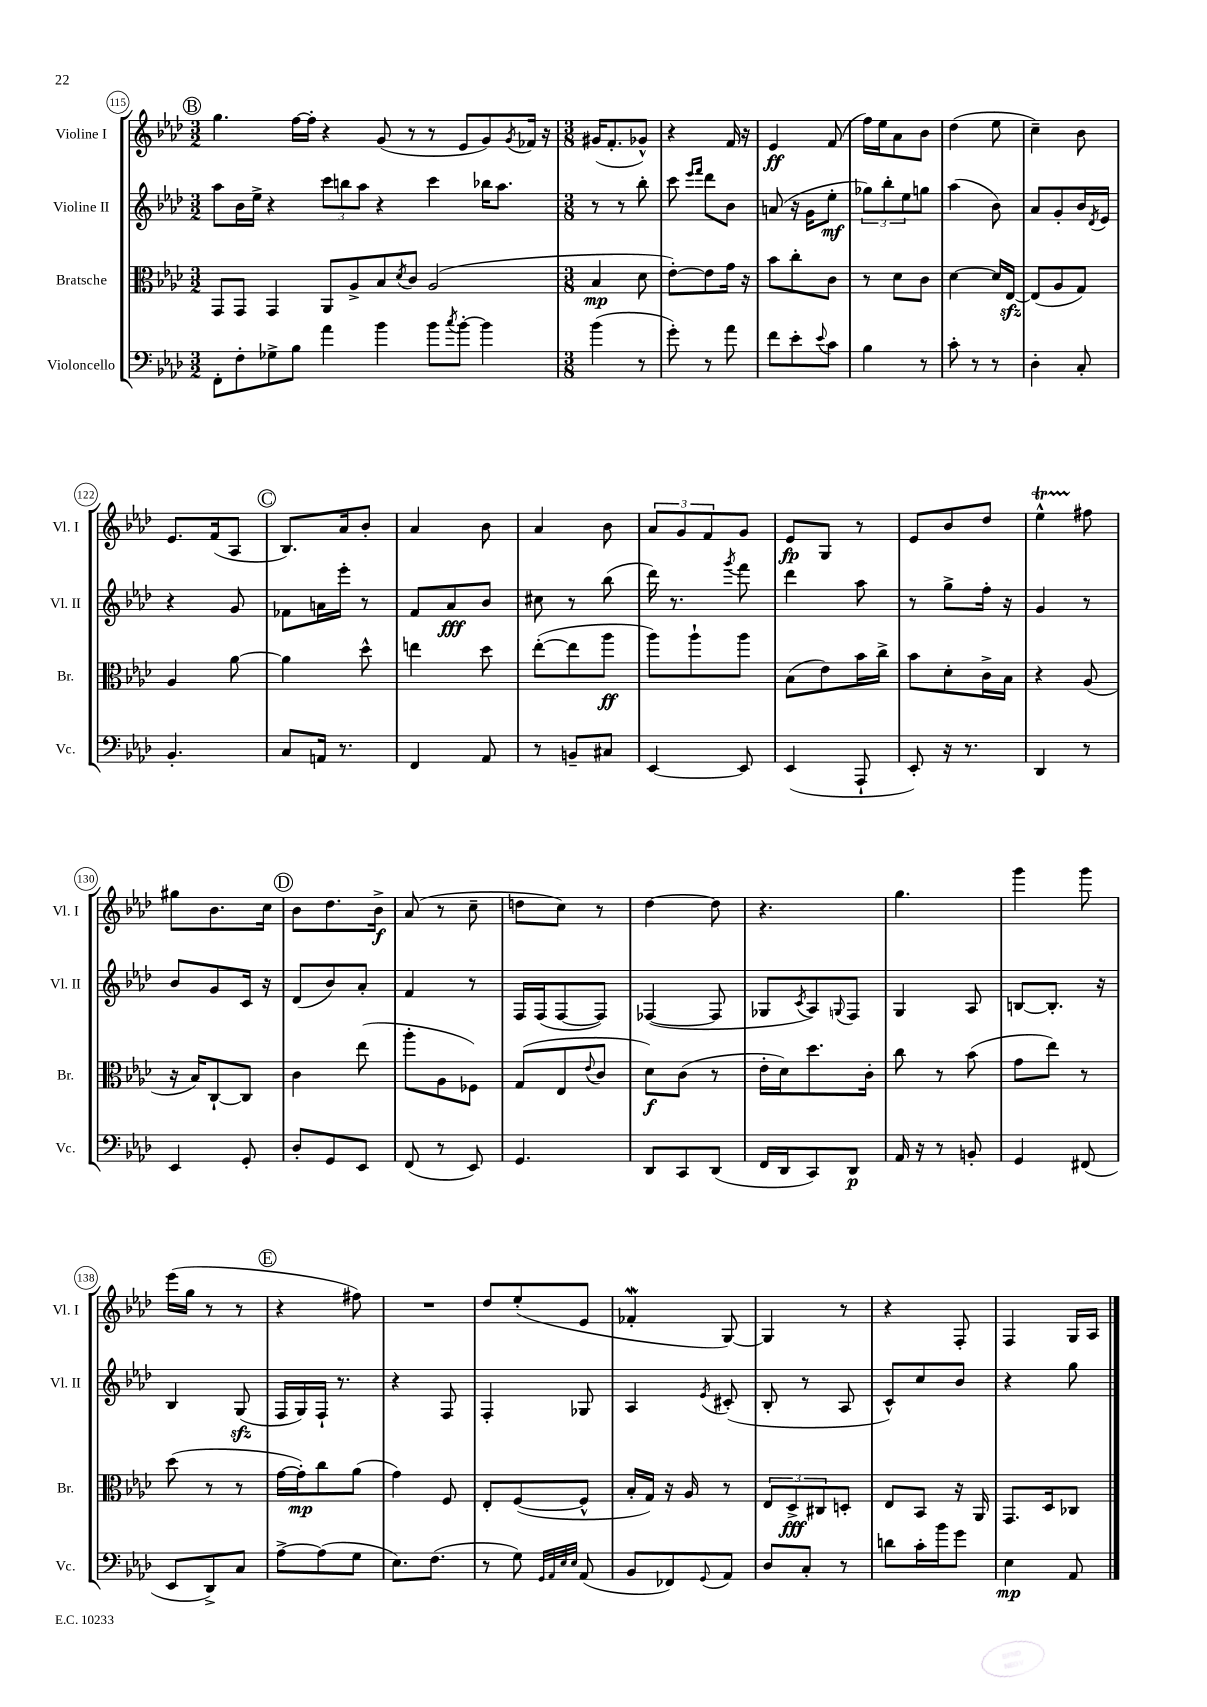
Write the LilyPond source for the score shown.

<<
\new StaffGroup <<
\new Staff = "s0" \with { instrumentName = "Violine I" shortInstrumentName = "Vl. I" } {
    \clef treble \key aes \major \numericTimeSignature \time 3/2
    \mark \markup { \circle "B" } g''4. f''16~ f''16-. r4 g'8( r8 r8 ees'8 g'8) \acciaccatura { g'8 } fes'16 r16 |
    \numericTimeSignature \time 3/8 gis'16( f'8.-. ges'8-^) |
    r4 f'16 r16 |
    ees'4\ff f'8( |
    f''16) ees''16 aes'8 bes'8 |
    des''4( ees''8 |
    c''4--) bes'8 |
    ees'8. f'16( aes8 |
    \mark \markup { \circle "C" } bes8.) aes'16 bes'8-. |
    aes'4 bes'8 |
    aes'4 bes'8 |
    \tuplet 3/2 { aes'8 g'8 f'8 } g'8 |
    ees'8\fp g8 r8 |
    ees'8 bes'8 des''8 |
    ees''4-^\startTrillSpan fis''8\stopTrillSpan |
    gis''8 bes'8. c''16 |
    \mark \markup { \circle "D" } bes'8 des''8. bes'16->\f |
    aes'8( r8 c''8-- |
    d''8 c''8) r8 |
    des''4~ des''8 |
    r4. |
    g''4. |
    g'''4 g'''8 |
    ees'''16( g''16 r8 r8 |
    \mark \markup { \circle "E" } r4 fis''8) |
    R4. |
    des''8 ees''8-.( ees'8 |
    fes'4-.\mordent g8~) |
    g4 r8 |
    r4 f8-. |
    f4 g16 aes16 \bar "|." |
}
\new Staff = "s1" \with { instrumentName = "Violine II" shortInstrumentName = "Vl. II" } {
    \clef treble \key aes \major \numericTimeSignature \time 3/2
    \mark \markup { \circle "B" } aes''8 bes'16 ees''16-> r4 \tuplet 3/2 { c'''8 b''8 aes''8 } r4 c'''4 bes''16 aes''8. |
    \numericTimeSignature \time 3/8 r8 r8 bes''8-. |
    c'''8 \grace { ees'''16 f'''16 } des'''8 bes'8 |
    a'8( r16 g'16 ees''8-.\mf |
    \tuplet 3/2 { ges''8) bes''8-. ees''8 } g''8 |
    aes''4( bes'8) |
    aes'8 g'8-. bes'16 \acciaccatura { des'8 } ees'16 |
    r4 g'8 |
    \mark \markup { \circle "C" } fes'8 a'16 ees'''16-. r8 |
    f'8 aes'8\fff bes'8 |
    cis''8 r8 bes''8( |
    des'''16) r8. \acciaccatura { g'''8 } f'''8 |
    des'''4 aes''8 |
    r8 g''8-> f''16-. r16 |
    g'4 r8 |
    bes'8 g'8 c'16 r16 |
    \mark \markup { \circle "D" } des'8( bes'8) aes'8-. |
    f'4 r8 |
    f16 f16( f8~ f8) |
    fes4~( fes8 |
    ges8 \acciaccatura { c'8 } aes8) \appoggiatura { g8 } f8 |
    g4 aes8 |
    b8~ b8.-. r16 |
    bes4 g8\sfz( |
    \mark \markup { \circle "E" } f16 g16) f16-! r8. |
    r4 f8 |
    f4-. ges8 |
    aes4 \acciaccatura { ees'8 } cis'8-.( |
    bes8-. r8 aes8 |
    c'8-^) c''8 bes'8 |
    r4 g''8 \bar "|." |
}
\new Staff = "s2" \with { instrumentName = "Bratsche" shortInstrumentName = "Br." } {
    \clef alto \key aes \major \numericTimeSignature \time 3/2
    \mark \markup { \circle "B" } g,8 g,8 g,4 aes,8 aes8-> bes8 \acciaccatura { des'8 } c'8 aes2( |
    \numericTimeSignature \time 3/8 bes4\mp des'8 |
    ees'8~-.) ees'8 g'16 r16 |
    bes'8 c''8-. c'8 |
    r8 des'8 c'8 |
    des'4~ des'16 ees16~\sfz |
    ees8( aes8 g8) |
    aes4 aes'8~ |
    \mark \markup { \circle "C" } aes'4 des''8-^ |
    e''4 des''8 |
    ees''8~-.( ees''8 aes''8\ff |
    aes''8) aes''8-! aes''8 |
    bes8( ees'8) bes'16 c''16-> |
    bes'8 des'8-. c'16-> bes16 |
    r4 aes8( |
    r16 bes16) c8~-! c8 |
    \mark \markup { \circle "D" } c'4 ees''8( |
    aes''8-. aes8 fes8) |
    g8( ees8 \appoggiatura { ees'8 } c'8 |
    des'8\f) c'8( r8 |
    ees'16-. des'16) des''8. c'16-. |
    c''8 r8 bes'8( |
    g'8 ees''8) r8 |
    des''8( r8 r8 |
    \mark \markup { \circle "E" } g'16~ g'16-.\mp) c''8 aes'8( |
    g'4) f8 |
    ees8-. f8~( f8-^ |
    bes16-. g16) r16 aes16 r8 |
    \tuplet 3/2 { ees8 des8->\fff cis8 } d8-. |
    ees8 bes,8 r16 aes,16 |
    g,8. des16 ces8 \bar "|." |
}
\new Staff = "s3" \with { instrumentName = "Violoncello" shortInstrumentName = "Vc." } {
    \clef bass \key aes \major \numericTimeSignature \time 3/2
    \mark \markup { \circle "B" } f,8-. f8-. ges8-> bes8 aes'4 bes'4 bes'8 \acciaccatura { c''8 } bes'8~-. bes'4 |
    \numericTimeSignature \time 3/8 bes'4( r8 |
    g'8-.) r8 aes'8 |
    f'8 ees'8-. \appoggiatura { ees'8 } c'8 |
    bes4 r8 |
    c'8-. r8 r8 |
    des4-. c8-. |
    bes,4.-. |
    \mark \markup { \circle "C" } c8 a,16 r8. |
    f,4 aes,8 |
    r8 b,8-- cis8 |
    ees,4~ ees,8 |
    ees,4( aes,,8-! |
    ees,8-.) r16 r8. |
    des,4 r8 |
    ees,4 g,8-. |
    \mark \markup { \circle "D" } des8-. g,8 ees,8 |
    f,8( r8 ees,8) |
    g,4. |
    des,8 c,8 des,8( |
    f,16 des,16 c,8) des,8\p |
    aes,16 r16 r8 b,8-. |
    g,4 fis,8( |
    ees,8 des,8->) c8 |
    \mark \markup { \circle "E" } aes8~-> aes8( g8 |
    ees8.) f8.( |
    r8 g8) \grace { g,32 aes,32 ees32 ees32 } aes,8( |
    bes,8 fes,8) \appoggiatura { g,8 } aes,8 |
    des8 c8-. r8 |
    d'8 c'16-. bes'16 g'8 |
    ees4\mp aes,8 \bar "|." |
}
>>
>>
\layout { \context { \Score currentBarNumber = #115 \override BarNumber.stencil = #(make-stencil-circler 0.1 0.3 ly:text-interface::print) } }
